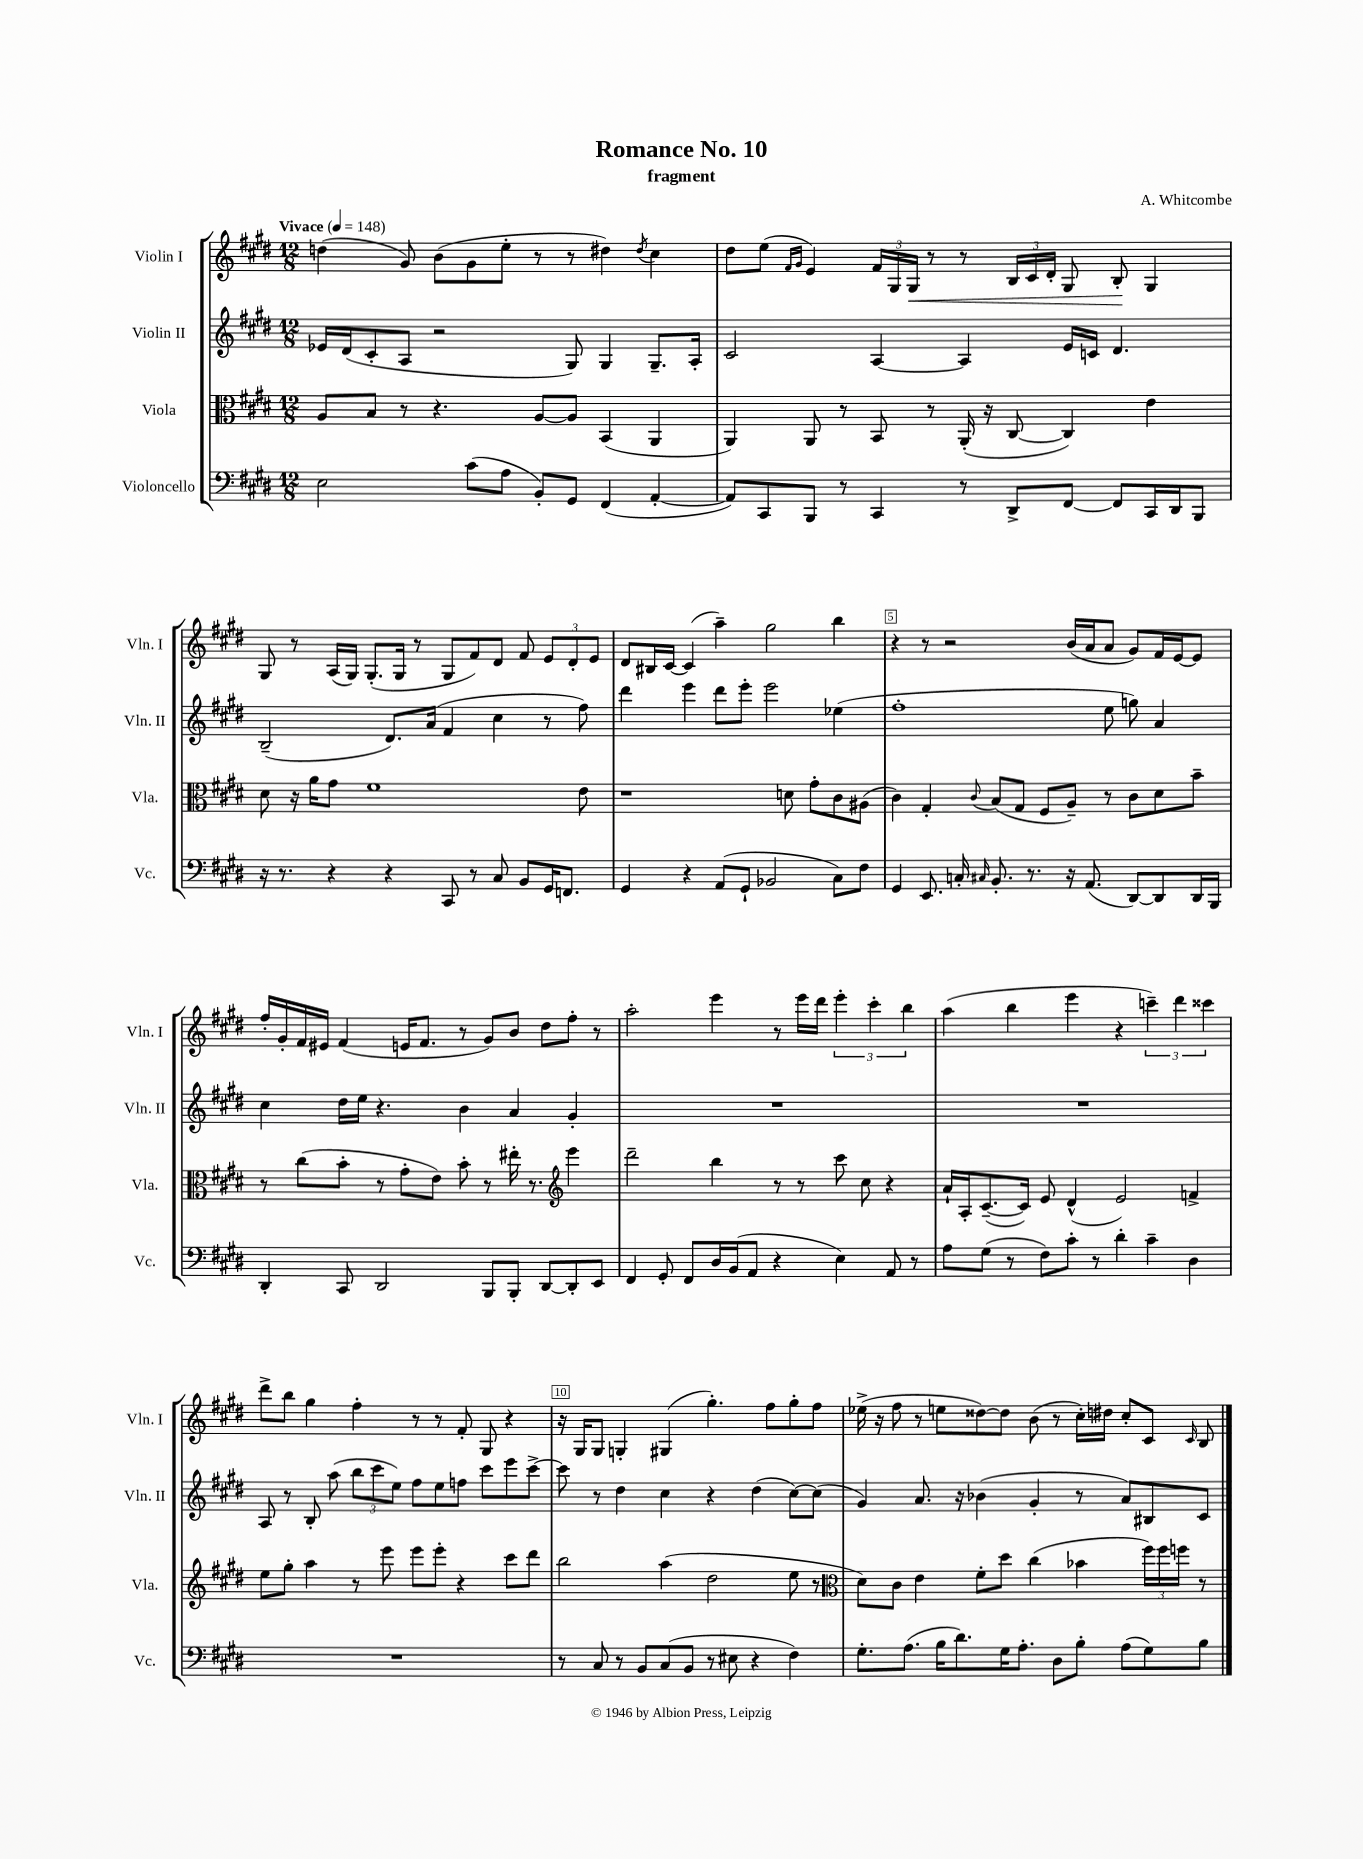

**kern	**kern	**kern	**kern
*staff4	*staff3	*staff2	*staff1
*clefF4	*clefC3	*clefG2	*clefG2
*k[f#c#g#d#]	*k[f#c#g#d#]	*k[f#c#g#d#]	*k[f#c#g#d#]
*M12/8	*M12/8	*M12/8	*M12/8
*MM148	*MM148	*MM148	*MM148
2E	8A	16e-	(4dd
.	.	(16d#	.
.	8B	8c#'	.
.	8r	8A	8g#)
.	4.r	2r	(8b
(8c#	.	.	8g#
8A	.	.	8ee'
8BB')	[8A	.	8r
8GG#	8A]	8G#)	8r
(4FF#	(4BB	4G#	4dd#)
.	.	.	8qdd#
[4AA'	4AA	8.G#~	4cc#
.	.	16A'	.
=	=	=	=
8AA])	4AA)	2c#	8dd#
8CC#	.	.	(8ee
.	.	.	16qqf#
.	.	.	16qqg#
8BBB	8AA	.	4e)
8r	8r	.	.
4CC#	8BB	[4A	24f#
.	.	.	24G#
.	.	.	24G#
.	8r	.	8r
8r	(16AA'	4A]	8r
.	16r	.	.
8DD#^	[8C#	.	24B
.	.	.	24c#
.	.	.	24d#'
[8FF#	4C#])	16e	8G#
.	.	16c	.
8FF#]	.	4.d#	8B'
16CC#	4e	.	4G#
16DD#	.	.	.
8BBB	.	.	.
=	=	=	=
16r	8d#	(2B~	8G#
8.r	.	.	.
.	16r	.	8r
.	16a	.	.
4r	8g#	.	(16A
.	.	.	16G#)
.	1f#	.	(8.G#'
4r	.	8.d#)	.
.	.	.	16G#
.	.	.	8r
.	.	(16a	.
8CC#	.	4f#	8G#
8r	.	.	8f#)
8C#	.	4cc#	8d#
8BB	.	.	8f#
16GG#	.	8r	12e
8.FF	.	.	.
.	.	.	12d#'
.	8e	8ff#)	.
.	.	.	12e
=	=	=	=
4GG#	1r	4ddd#	8d#
.	.	.	16B#
.	.	.	[16c#
4r	.	4eee	(4c#]
(8AA	.	8ddd#	4aa~)
8GG#`	.	8eee'	.
2BB-	.	2eee	2gg#
.	8d	.	.
.	8g#'	.	.
8C#)	8c#	(4ee-	4bb
8F#	(8A#	.	.
=	=	=	=
4GG#	4c#)	1ff#'	4r
8.EE	4G#'	.	8r
.	.	.	2r
16C'	.	.	.
16qqC#	8qqc#	.	.
8.BB'	(8B	.	.
.	8G#	.	.
8.r	.	.	.
.	8F#	.	.
16r	8A~)	.	(16b
(8.AA	.	.	16a
.	8r	8ee	8a
[8DD#)	8c#	8gg)	8g#)
8DD#]	8d#	4a	16f#
.	.	.	[16e
16DD#	8b~	.	8e]
16BBB	.	.	.
=	=	=	=
4DD#'	8r	4cc#	16ff#'
.	.	.	16g#'
.	(8cc#	.	16f#
.	.	.	16e#
8CC#	8b'	16dd#	(4f#
.	.	16ee	.
2DD#	8r	4.r	.
.	8g#'	.	16e
.	.	.	8.f#
.	8e)	.	.
.	8b'	4b	8r
8BBB	8r	.	8g#)
8BBB'	16ee#'	4a	8b
.	8.r	.	.
[8DD#	.	.	8dd#
*	*clefG2	*	*
8DD#']	4eee	4g#'	8ff#'
8EE	.	.	8r
=	=	=	=
4FF#	2ddd#~	1.r	2aa'
8GG#'	.	.	.
8FF#	.	.	.
16D#	4bb	.	4eee
(16BB	.	.	.
8AA	.	.	.
4r	8r	.	8r
.	8r	.	16eee
.	.	.	16ddd#
4E)	8ccc#	.	6eee'
.	8cc#	.	.
.	.	.	6ccc#'
8AA	4r	.	.
.	.	.	6bb
8r	.	.	.
=	=	=	=
8A	16a`	1.r	(4aa
.	16A'	.	.
(8G#	([8.c#~	.	.
8r	.	.	4bb
.	16c#])	.	.
8F#)	8e	.	.
8c#'	(4d#^^	.	4eee
8r	.	.	.
4d#'	2e)	.	4r
4c#~	.	.	6ccc~)
.	.	.	6ddd#
4D#	4f^	.	.
.	.	.	6ccc##
=	=	=	=
1.r	8ee	8A	8ddd#^
.	8gg#'	8r	8bb
.	4aa	8B'	4gg#
.	.	(8aa	.
.	8r	12bb	4ff#'
.	.	12ccc#	.
.	8eee	.	.
.	.	12ee)	.
.	8eee	8ff#	8r
.	8eee'	8ee	8r
.	4r	8ff	8f#'
.	.	8ccc#	8G#
.	8ccc#	8eee	4r
.	8ddd#	[8ccc#^	.
=	=	=	=
8r	2bb	8ccc#]	16r
.	.	.	16G#
8C#	.	8r	8G#
8r	.	4dd#	4G'
8BB	.	.	.
(8C#	(4aa	4cc#	(4G#
8BB	.	.	.
8r	2dd#	4r	4.gg#')
8E#	.	.	.
4r	.	(4dd#	.
.	.	.	8ff#
4F#)	8ee	[8cc#)	8gg#'
.	8r	(8cc#]	8ff#
=	=	=	=
*	*clefC3	*	*
8.G#'	8d#)	4g#)	(16ee-^
.	.	.	16r
.	8c#	.	8ff#
(8.A	.	.	.
.	4e	8.a	8r
16B	.	.	8ee
8.d#)	.	16r	.
.	8f#'	(4b-	[8dd##)
16G#	8dd#	.	8dd##]
8.A'	.	.	.
.	(4cc#	4g#'	(8b
8D#	.	.	8r
8B'	4b-	8r	16cc#')
.	.	.	16dd#
(8A	.	8a)	8cc#'
8G#)	24ff#)	8B#	8c#
.	24ff#	.	.
.	24ff	.	.
.	.	.	16qqc#
8B	8r	8c#	8B
==	==	==	==
*-	*-	*-	*-
